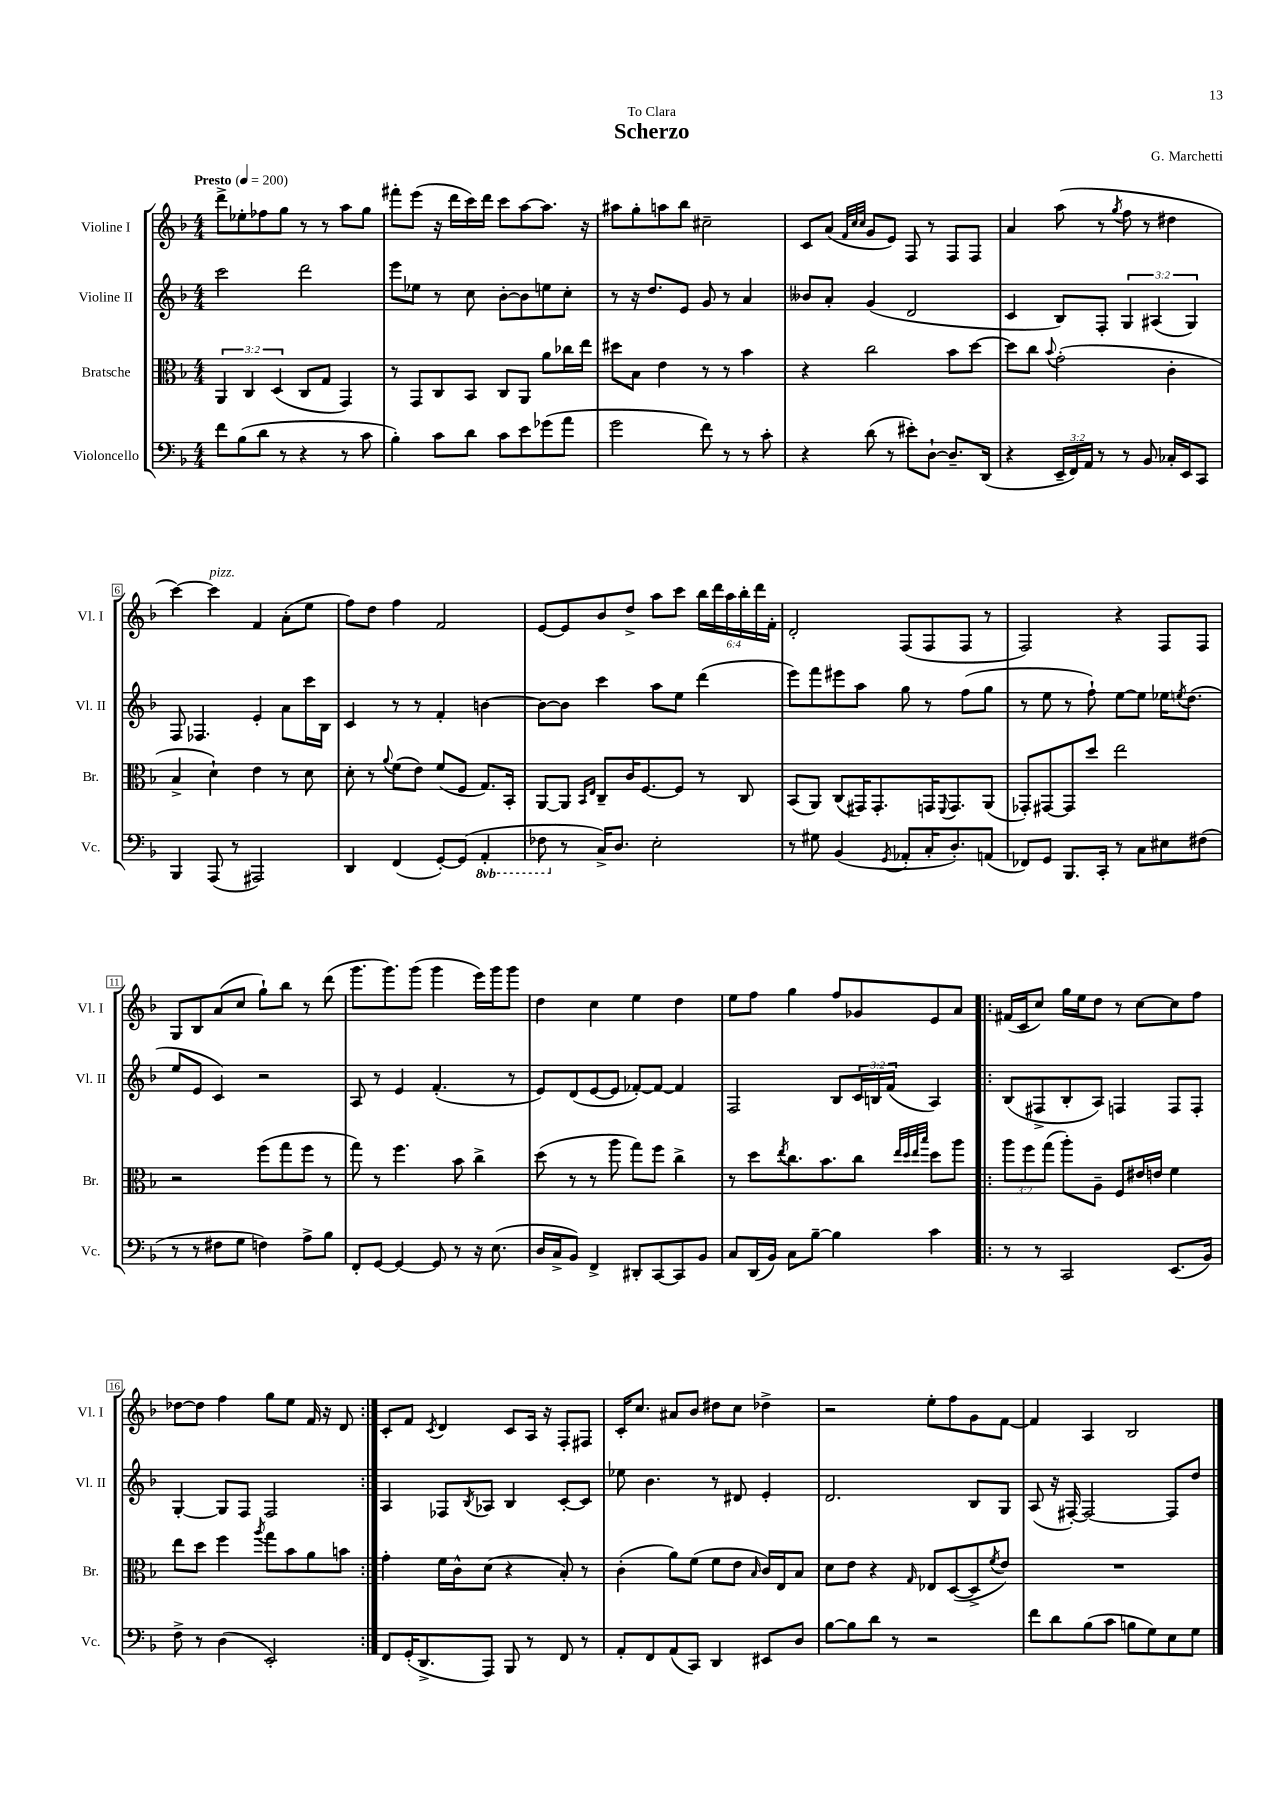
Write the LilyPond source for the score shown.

\header { title = "Scherzo" composer = "G. Marchetti" dedication = "To Clara" }
<<
\new StaffGroup <<
\new Staff = "s0" \with { instrumentName = "Violine I" shortInstrumentName = "Vl. I" } {
    \clef treble \key f \major \numericTimeSignature \time 4/4 \override Staff.TupletNumber.text = #tuplet-number::calc-fraction-text \tempo "Presto" 4 = 200
    d'''8-> ees''8-. fes''8 g''8 r8 r8 a''8 g''8 |
    fis'''8-. e'''8( r16 d'''16 c'''16) d'''16 c'''8 a''8~ a''8. r16 |
    ais''8 g''8-. a''8 bes''8 cis''2-- |
    c'8 a'8( \grace { f'32 c''32 c''32 } g'8 e'8) f8 r8 f8 f8 |
    a'4 a''8( r8 \acciaccatura { g''8 } f''8 r8 dis''4 |
    c'''4~) c'''4^\markup { \italic "pizz." } f'4 a'8-.( e''8 |
    f''8) d''8 f''4 f'2 |
    e'8~ e'8 bes'8 d''8-> a''8 c'''8 \tuplet 6/4 { bes''16 d'''16 a''16 bes''16-. d'''16 f'16-. } |
    d'2-. f8( f8 f8 r8 |
    f2) r4 f8 f8 |
    g8 bes8 a'8( c''8 g''8-!) bes''8 r8 d'''8( |
    g'''8. g'''8.) g'''8( g'''4 e'''16) g'''16 g'''8 |
    d''4 c''4 e''4 d''4 |
    e''8 f''8 g''4 f''8 ges'8 e'8 a'8 |
    \repeat volta 2 { fis'16( c'16 c''8) g''16 e''16 d''8 r8 c''8~ c''8 f''8 |
    des''8~ des''8 f''4 g''8 e''8 f'16 r16 d'8 | }
    c'8-. f'8 \acciaccatura { c'8 } d'4 c'8 a16 r16 f8-. fis8 |
    c'16-. c''8. ais'8 bes'8 dis''8 c''8 des''4-> |
    r2 e''8-. f''8 g'8 f'8~ |
    f'4 a4 bes2 \bar "|." |
}
\new Staff = "s1" \with { instrumentName = "Violine II" shortInstrumentName = "Vl. II" } {
    \clef treble \key f \major \numericTimeSignature \time 4/4 \override Staff.TupletNumber.text = #tuplet-number::calc-fraction-text
    c'''2 d'''2 |
    e'''8 ees''8 r8 c''8 bes'8~-. bes'8 e''8 c''8-. |
    r8 r16 d''8. e'8 g'8 r8 a'4 |
    beses'8 a'8-. g'4( d'2 |
    c'4 bes8) f8-. \tuplet 3/2 { g4 ais4( g4) } |
    f8 fes4. e'4-. a'8 c'''16 bes16 |
    c'4 r8 r8 f'4-. b'4~ |
    b'8~ b'8 c'''4 a''8 e''8 d'''4( |
    e'''8) f'''8 eis'''8 a''8 g''8 r8 f''8( g''8 |
    r8 e''8 r8 f''8-!) e''8~ e''8 ees''16 \acciaccatura { e''8 } d''8.( |
    e''8 e'8 c'4) r2 |
    a8 r8 e'4 f'4.-.( r8 |
    e'8) d'8( e'8~ e'8 fes'8~-.) fes'8~ fes'4 |
    f2 bes8 \tuplet 3/2 { c'16 b16 f'16( } a4) |
    \repeat volta 2 { bes8( fis8-> bes8-. a8) f4 f8 f8-. |
    g4~-. g8 f8 f2 | }
    a4 fes8 \acciaccatura { bes8 } aes8 bes4 c'8~-. c'8 |
    ees''8 bes'4. r8 dis'8 e'4-. |
    d'2. bes8 g8 |
    a8( r16 fis16~-.) fis2~ fis8 d''8 \bar "|." |
}
\new Staff = "s2" \with { instrumentName = "Bratsche" shortInstrumentName = "Br." } {
    \clef alto \key f \major \numericTimeSignature \time 4/4 \override Staff.TupletNumber.text = #tuplet-number::calc-fraction-text
    \tuplet 3/2 { a,4 c4 d4( } c8 g8 g,4) |
    r8 g,8 c8 bes,8 c8 a,8 a'8 ces''16 e''16 |
    dis''8 bes8 e'4 r8 r8 bes'4 |
    r4 c''2 bes'8 d''8~ |
    d''8 c''8 \appoggiatura { bes'8 } g'2-.( c'4-. |
    bes4-> d'4-!) e'4 r8 d'8 |
    d'8-. r8 \appoggiatura { a'8 } f'8( e'8) f'8( f8 g8.) bes,16-. |
    a,8~ a,8 \grace { bes,16 e16 } c8-- c'16 f8.~ f8 r8 c8 |
    bes,8( a,8) c8( gis,16) gis,8.-. g,16 \appoggiatura { f,8 } g,8. a,8( |
    ges,8-.) gis,8~ gis,8 d''8 e''2 |
    r2 f''8( g''8 f''8 r8 |
    g''8) r8 f''4. bes'8 c''4-> |
    d''8( r8 r8 a''8 g''8) f''8 c''4-> |
    r8 d''8 \acciaccatura { e''8 } c''8. bes'8. c''8 \grace { e''32 d''32 e''32 bes''32 } d''8 a''8 |
    \repeat volta 2 { \tuplet 3/2 { a''8 f''8 g''8( } a''8-.) a8-- f8 eis'16 e'16 f'4 |
    e''8 d''8 f''4 \acciaccatura { a''8 } g''8 bes'8 a'8 b'8 | }
    g'4-. f'16 c'16-^ d'8( r4 bes8-.) r8 |
    c'4-.( a'8) f'8( f'8 e'8 \grace { bes16 } c'16) e16 bes8 |
    d'8 e'8 r4 \grace { g16 } ees8 d8~( d8-> \acciaccatura { f'8 } e'8) |
    R1 \bar "|." |
}
\new Staff = "s3" \with { instrumentName = "Violoncello" shortInstrumentName = "Vc." } {
    \clef bass \key f \major \numericTimeSignature \time 4/4 \override Staff.TupletNumber.text = #tuplet-number::calc-fraction-text \set Staff.ottavationMarkups = #ottavation-simple-ordinals
    f'8 bes8( d'8 r8 r4 r8 c'8 |
    bes4-.) c'8 d'8 c'8 e'8 ges'8( a'8 |
    g'2 f'8) r8 r8 c'8-. |
    r4 d'8( r8 eis'8-.) d8~-! d8.-- d,16( |
    r4 \tuplet 3/2 { e,16-- f,16) a,16 } r8 r8 bes,8 ces16-. e,16 c,8 |
    bes,,4 a,,8( r8 ais,,2) |
    d,4 f,4( g,8~-.) g,8( \ottava #-1 a,,4-. |
    fes,8 \ottava #0 r8 c16->) d8. e2-. |
    r8 gis8 bes,4( \acciaccatura { g,8 } aes,8-. c16-. d8.-.) a,8( |
    fes,8) g,8 bes,,8. c,16-. r8 c8 eis8 fis8( |
    r8 r8 fis8 g8 f4) a8-> bes8 |
    f,8-. g,8~ g,4~ g,8 r8 r16 e8.( |
    d16 c16-> bes,8) f,4-> dis,8-. c,8~ c,8 bes,8 |
    c8 d,16( bes,16) c8 bes8~-- bes4 c'4 |
    \repeat volta 2 { r8 r8 c,2 e,8.( bes,16) |
    f8-> r8 d4( e,2-.) | }
    f,8 g,16-.( d,8.-> a,,8) bes,,8 r8 f,8 r8 |
    a,8-. f,8 a,8( c,8) d,4 eis,8 d8 |
    bes8~ bes8 d'8 r8 r2 |
    f'8 d'8 bes8( c'8 b8 g8) e8 g8 \bar "|." |
}
>>
>>
\layout { \context { \Score \override BarNumber.stencil = #(make-stencil-boxer 0.1 0.3 ly:text-interface::print) } }
